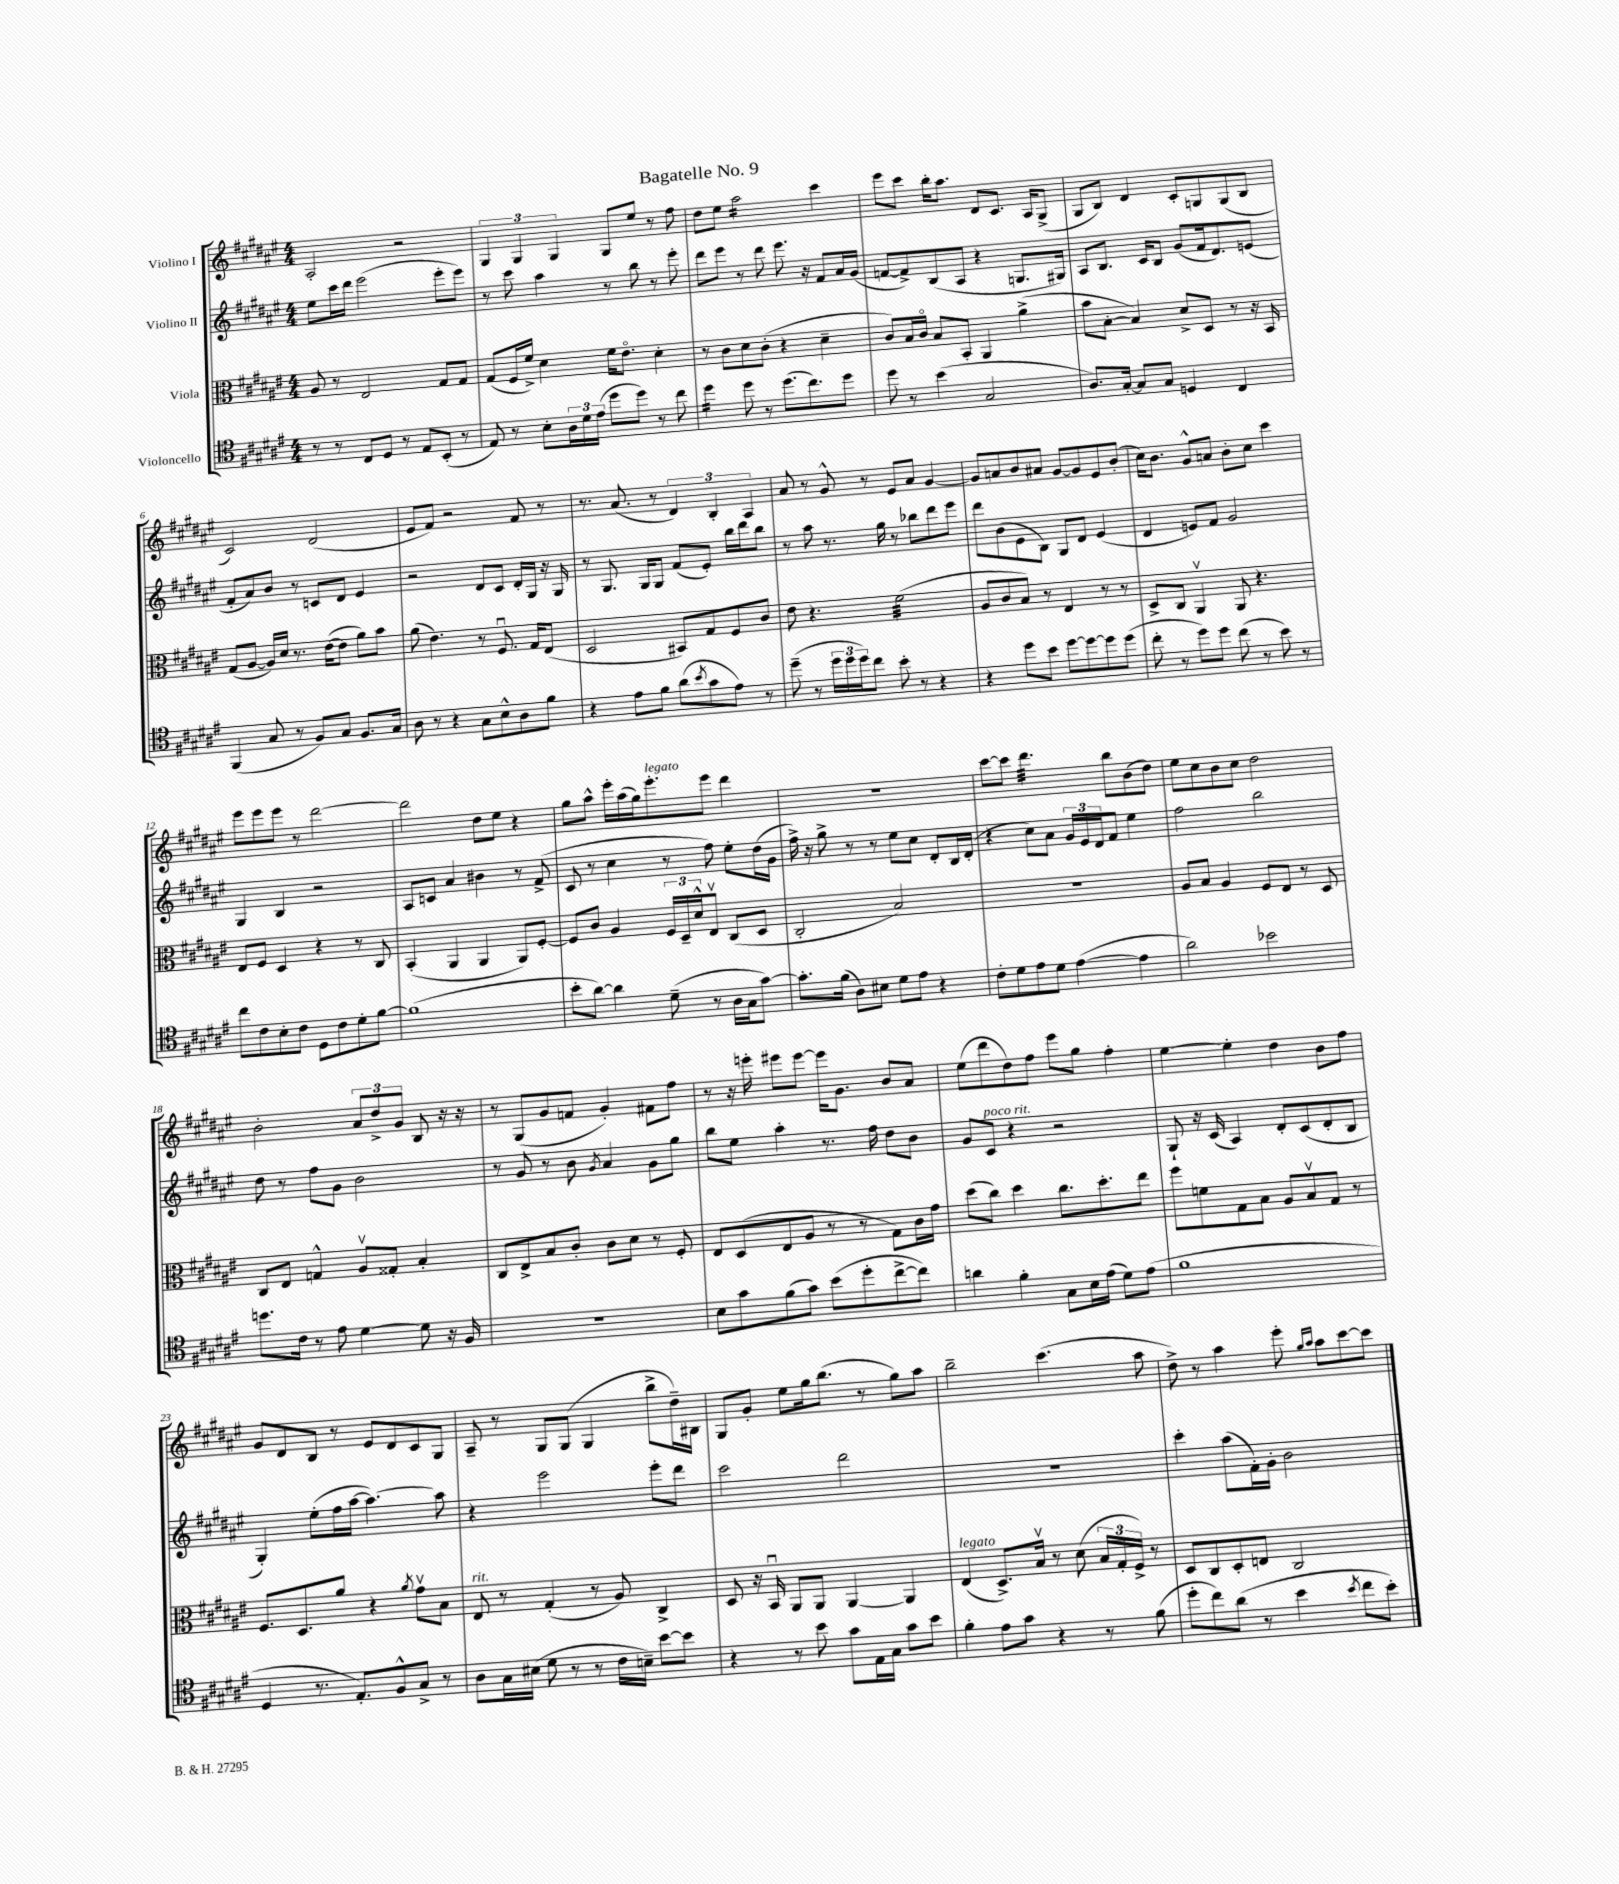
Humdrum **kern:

**kern	**kern	**kern	**kern
*staff4	*staff3	*staff2	*staff1
*clefC4	*clefC3	*clefG2	*clefG2
*k[f#c#g#d#a#e#]	*k[f#c#g#d#a#e#]	*k[f#c#g#d#a#e#]	*k[f#c#g#d#a#e#]
*M4/4	*M4/4	*M4/4	*M4/4
8r	8A#	8ee#	2A#'
8r	8r	16ccc#	.
.	.	16ddd#	.
8C#	2E#	(2eee#	.
8D#	.	.	.
8r	.	.	2r
8E#	.	.	.
(8BB'	8G#	8eee#'	.
8r	8G#	8eee#)	.
=	=	=	=
8E#)	(8G#	8r	6G#
8r	16F#	8ccc#	.
.	.	.	6G#
.	16f#^)	.	.
8B'	4d#	4aa#	.
.	.	.	6G#
24A#	.	.	.
24d#	.	.	.
(24e#	.	.	.
8dd#	16f#	8r	8G#
.	8.e#o	.	.
8dd#)	.	8bb	8ee#
8r	4d#'	8r	8r
8cc#	.	8eee#'	8ff#
=	=	=	=
4dd#	8r	8ddd#	8dd#
.	8c#	8eee#	8ee#
8dd#	8d#	8r	2aa#
8r	(8c#'	8ddd#	.
(8.dd#	4r	8.eee#	.
8.cc#)	.	16r	.
.	4d#~	8f#	4ccc#
8dd#	.	16a#	.
.	.	(16g#	.
=	=	=	=
8dd#	8c#)	[8f	8eee#
8r	16B	8f^])	8ccc#
.	16c#o	.	.
(4b	8B	(8B	16bb'
.	.	.	8.aa#
.	8BB'	8A#	.
2G#	4AA#	4r	8d#
.	.	.	8.c#
.	(4a#^	8.G	.
.	.	.	16A#
.	.	.	(8G#^
.	.	16G#)	.
=	=	=	=
8.A#)	8b	8A#	8G#
.	[8B'	8.B	8B)
[16G#'	.	.	.
8G#]	4B])	.	4d#
.	.	16c#	.
8G#	.	8B	.
4D	8d#^	(8g#	8c#'
.	8D#	16f#	8G
.	.	8.d#)	.
4C#	8r	.	(8G
.	16r	(8e	8B
.	16BB	.	.
=	=	=	=
(4FF#	(8G#	8f#'	2c#)
.	[8A#	8a#)	.
8G#	16A#])	8b	.
.	16d#	.	.
8r	8.r	8r	.
8F#)	.	8c	(2d#
.	([16e#	.	.
8G#	8e#]	8d#	.
8.F#	8a#)	4e#	.
.	8b	.	.
16G#	.	.	.
=	=	=	=
8A#	(8a#	2r	8e#
8r	4.e#)	.	8f#)
4r	.	.	2r
8G#	8r	8d#	.
8B^^	8.F#u	8c#	.
8A#	.	16d#'	8f#
.	16G#	16G#	.
8f#	(8E#	16r	8r
.	.	16G#	.
=	=	=	=
4r	2D#	8r	8.r
.	.	8.G#	.
.	.	.	(8.a#
8e#	.	.	.
.	.	16G#	.
8f#	.	8G#	8r
(8a#	8BB#)	(8f#	6d#)
8qb	.	.	.
8g#	8G#	8e#')	.
.	.	.	6B'
8e#)	8F#	16bb	.
.	.	16ddd#	.
.	.	.	6A#
8r	8c#	8bb	.
=	=	=	=
(8dd#~	8e#	8r	8a#
8r	4.r	8aa#	8r
24dd#	.	8.r	8g#^^
24dd#	.	.	.
24dd#)	.	.	.
8cc#	.	.	8r
.	.	16gg#	.
8b'	(2f#	8r	8e#
8r	.	8bb-	8a#
4r	.	8ddd#	[4g#
.	.	8eee#	.
=	=	=	=
4r	8A#	8ddd#	8g#]
.	8c#	(8b	8a
8dd#	8B)	8e#	8b
8b	8r	8B)	8a#
[8dd#	4E#	8G#	[8g#
8dd#_	.	8d#	8g#]
8dd#]	8r	(4e#	8e#
(8dd#	8r	.	(8b'
=	=	=	=
8cc#'	8D#^	4d#	16cc#)
.	.	.	8.b
8r	8C#	.	.
8dd#)	4AA#v	8e)	8g#^^
8dd#	.	8f#	8a
(8cc#	8AA#	2g#	8b'
8r	4.r	.	8cc#
8b)	.	.	4ccc#
8r	.	.	.
=	=	=	=
8cc#	8E#	4G#	8eee#
8c#	8F#	.	8eee#
8B'	4D#	4B	8eee#
8c#	.	.	8r
8D#	4r	2r	[2ddd#
8c#	.	.	.
8d#'	8r	.	.
[8f#	8C#	.	.
=	=	=	=
(1f#]	(4BB'	8A#	2ddd#]
.	.	8c	.
.	4AA#	4a#	.
.	4AA#	4b#	8dd#
.	.	.	8ee#
.	8AA#)	8r	4r
.	[8F#'	(8f#^	.
=	=	=	=
8b'	8F#]	8c#	8gg#
[8a#)	8c#	8r	8aa#^^
4a#]	4A#	4cc#	16eee#'
.	.	.	(16aa#
.	.	.	16gg#)
.	.	.	8.eee#'
(8d#~	24F#	8r	.
.	24D#~	.	.
.	24d#^^	.	.
8r	8E#v	8ff#)	8eee#
16A#	(8C#	8ee#'	4ddd#
16G#	.	.	.
[8g#)	8D#	(16dd#	.
.	.	16g#	.
=	=	=	=
8.g#']	2C#'	16ff#^)	1r
.	.	16r	.
.	.	8gg#^	.
(16f#	.	.	.
8A#)	.	8r	.
8B#	.	8r	.
8d#	2B)	8ee#	.
8e#	.	8cc#	.
4r	.	8d#'	.
.	.	16B	.
.	.	(16d#'	.
=	=	=	=
8c#'	1r	4r	[8ccc#
8d#	.	.	8ccc#]
8e#	.	8cc#)	4.ddd#
8d#	.	8a#	.
([4e#	.	24g#	.
.	.	24e#	.
.	.	24d#	.
.	.	8f#	8bb
4e#]	.	4ee#	(8b
.	.	.	8dd#)
=	=	=	=
2a#)	8A#	2ff#	8ee#
.	8B	.	8cc#
.	4A#	.	8b
.	.	.	8cc#
2b-	8F#	2bb	2dd#
.	8E#	.	.
.	8r	.	.
.	8D#	.	.
=	=	=	=
8.dd	8C#	8dd#	2b'
.	8E#	8r	.
16c#	.	.	.
8r	4G^^	8ff#	.
8e#	.	8g#	.
[4d#	8A#v	2b	12a#
.	.	.	12dd#^
.	8G##'	.	.
.	.	.	12g#
8d#]	4B'	.	8B
16r	.	.	16r
16F#	.	.	16r
=	=	=	=
1r	8C#	8r	8r
.	8E#^	8g#	(8G#
.	8B	8r	8g#
.	8c#'	8b	8f
.	.	8qg#	.
.	8c#	4a#	4g#')
.	8d#	.	.
.	8r	8g#	8f#
.	8F#'	8gg#	8ff#
=	=	=	=
8B	8E#	8bb	8r
8g#	(8D#	8ee#	16r
.	.	.	16eee'
(8f#	8E#	4aa#'	8eee#
8g#)	8A#	.	[8eee#
(8b	8r	8.r	16eee#]
.	.	.	8.g#
8dd#'	8r	.	.
.	.	16ff#	.
[8cc#^	8G#)	8dd#	8b
8cc#])	16c#	8b	8a#
.	16g#	.	.
=	=	=	=
4a	(8dd#	8g#	(8ee#
.	8cc#)	8c#	8ddd#
4f#'	4dd#	4r	8dd#)
.	.	.	8ff#
8G#	8.cc#	2r	8eee#
16B	.	.	8gg#
(16e#	8.dd#'	.	.
8d#)	.	.	4ff#'
(8e#	8ee#	.	.
=	=	=	=
1f#	8ff#	8G#`	[4ee#
.	8f	16r	.
.	.	(16c#	.
.	8G#	4A#)	4ee#']
.	8B	.	.
.	8A#	8d#'	4dd#
.	8Bv	(8c#	.
.	8G#	8d#'	8b
.	8r	8B	8ff#
=	=	=	=
4D#	8.F#	4G#')	8g#
.	.	.	8d#
.	8.D#	.	.
8.r	.	(8ee#'	8B
.	8a#	16ff#	8r
8.E#')	.	[16aa#	.
.	4r	4.aa#_)	8e#
8F#^^	.	.	8d#
.	8qa#	.	.
8G#^	8g#v	.	8c#
8r	8B	8aa#]	8G#
=	=	=	=
8A#	8E#	4r	8A#~
16G#	8r	.	8r
(16B#	.	.	.
8d#	(4G#'	2eee#	8G#
8r	.	.	(8G#
8r	8r	.	4G#
16c#	8A#)	.	.
16B~)	.	.	.
[8b	4C#^	8eee#'	8bb^
8b]	.	8ddd#	16dd#~)
.	.	.	16B#
=	=	=	=
4r	8D#	2ccc#	8G#
.	16r	.	8g#'
.	16BBu	.	.
8r	8AA#	.	8ee#
8b	8AA#	.	16gg#
.	.	.	(8.bb
8g#	[4AA#	2ddd#	.
16E#	.	.	8r
16G#	.	.	.
8g#	4AA#]	.	8gg#)
8b	.	.	8aa#
=	=	=	=
4f#'	(4E#	1r	2bb~
8e#	8.D#^)	.	.
8g#	.	.	.
.	16Bv	.	.
4r	8r	.	(4.ccc#
.	(8d#	.	.
8r	24B	.	.
.	24G#'	.	.
.	24F#^)	.	.
(8f#	8r	.	8aa#
=	=	=	=
8dd#'	8D#	4ccc#'	8dd#^)
8cc#)	8C#	.	8r
(8a#	8D#'	(8aa#	4aa#
8r	8E	16f#')	.
.	.	16g#'	.
4b	2C#	2b	8eee#'
.	.	.	16qqgg#
.	.	.	16qqaa#
.	.	.	8aa#
8qb	.	.	.
8cc#	.	.	[8ccc#
8b')	.	.	8ccc#]
==	==	==	==
*-	*-	*-	*-
